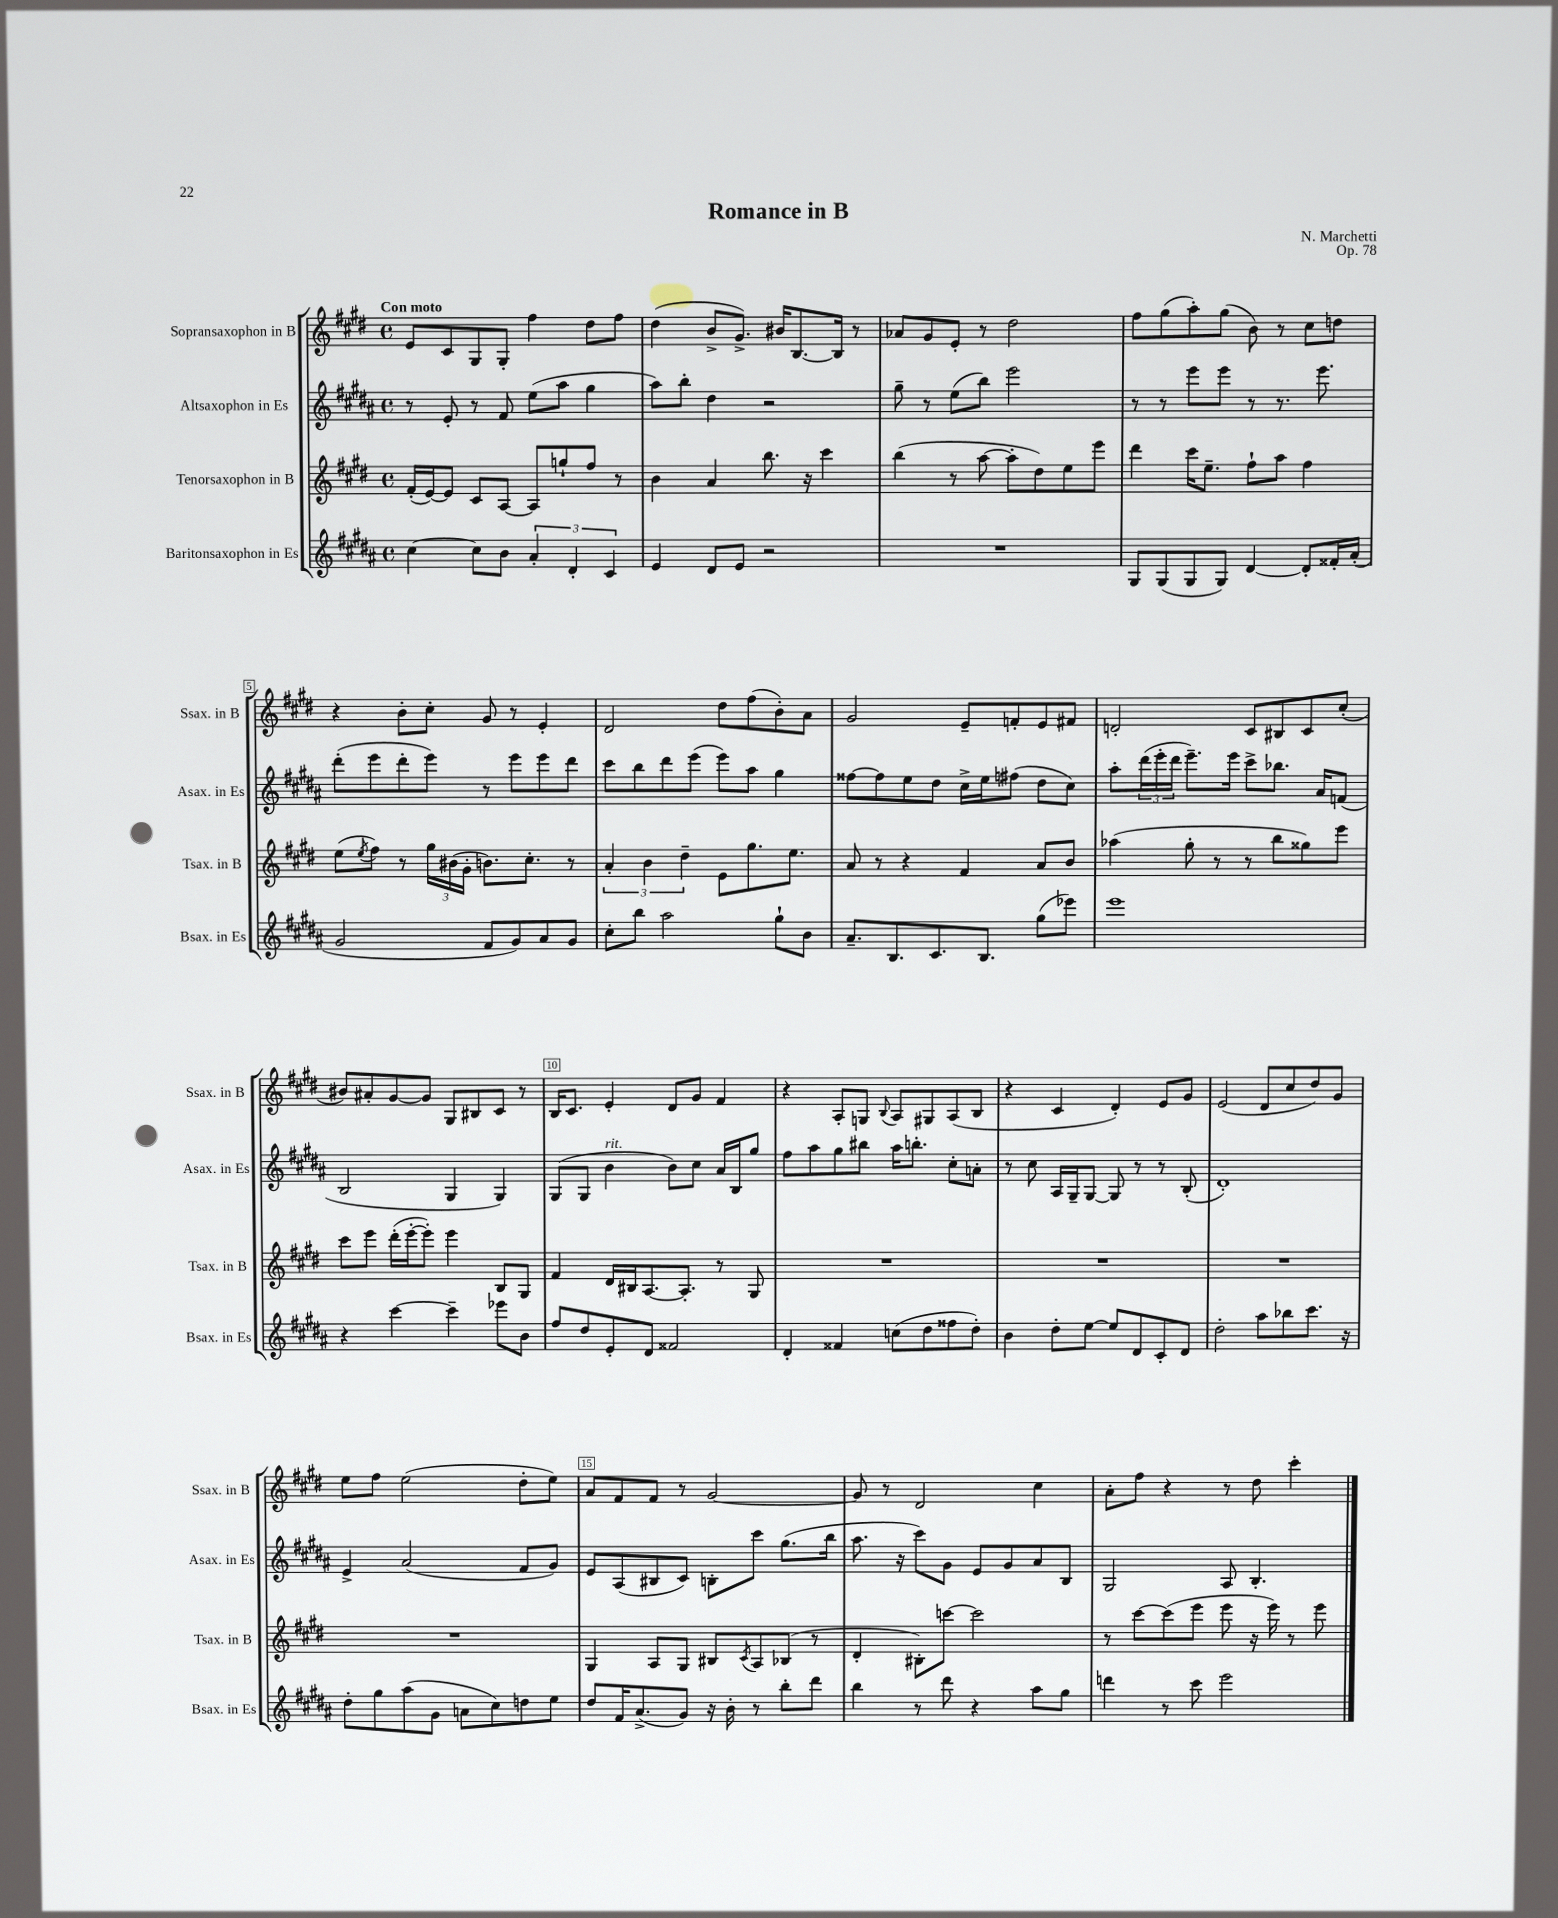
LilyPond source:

\header { title = "Romance in B" composer = "N. Marchetti" opus = "Op. 78" }
<<
\new StaffGroup <<
\new Staff = "s0" \with { instrumentName = "Sopransaxophon in B" shortInstrumentName = "Ssax. in B" } {
    \clef treble \key e \major \defaultTimeSignature \time 4/4 \tempo "Con moto"
    e'8 cis'8 gis8 gis8-. fis''4 dis''8 fis''8 |
    dis''4( b'8-> gis'8.->) bis'16 b8.~ b16 r8 |
    aes'8 gis'8 e'8-. r8 dis''2 |
    fis''8 gis''8( a''8-.) gis''8( b'8) r8 cis''8 d''8 |
    r4 b'8-. cis''8-. gis'8 r8 e'4-. |
    dis'2 dis''8 fis''8( b'8-.) a'8 |
    gis'2 e'8-- f'8-. e'8 fis'8 |
    d'2-. cis'8 bis8 cis'8 cis''8-.( |
    bis'8) ais'8-. gis'8~ gis'8 gis8 bis8 cis'8 r8 |
    b16 cis'8. e'4-. dis'8 gis'8 fis'4 |
    r4 a8-. g8 \appoggiatura { b8 } a8 gis8 a8( b8 |
    r4 cis'4 dis'4-.) e'8 gis'8 |
    e'2( dis'8 cis''8 dis''8) gis'8 |
    e''8 fis''8 e''2( dis''8-. e''8) |
    a'8 fis'8 fis'8 r8 gis'2~ |
    gis'8 r8 dis'2 cis''4 |
    a'8-. fis''8 r4 r8 dis''8 cis'''4-. \bar "|." |
}
\new Staff = "s1" \with { instrumentName = "Altsaxophon in Es" shortInstrumentName = "Asax. in Es" } {
    \clef treble \key b \major \defaultTimeSignature \time 4/4
    r8 e'8-. r8 fis'8 e''8( ais''8 gis''4 |
    ais''8) b''8-. dis''4 r2 |
    gis''8-- r8 e''8( b''8) e'''2 |
    r8 r8 e'''8 e'''8 r8 r8. e'''8. |
    dis'''8-.( e'''8 dis'''8-. e'''8) r8 e'''8 e'''8 dis'''8 |
    cis'''8 b''8 dis'''8 e'''8( e'''8) ais''8 gis''4 |
    fisis''8~ fisis''8 e''8 dis''8 cis''16-> e''16 fis''8( dis''8 cis''8) |
    ais''8-. \tuplet 3/2 { dis'''16( e'''16-. dis'''16 } e'''8.--) e'''16 cis'''8-> bes''8. ais'16 f'8( |
    b2 gis4 gis4) |
    gis8( gis8 b'4^\markup { \italic "rit." } b'8) cis''8 ais'16 b16 gis''8 |
    fis''8 ais''8 gis''8 bis''8 ais''16 b''8.-. cis''8-. a'8-. |
    r8 cis''8 ais16 gis16-- gis8~ gis8 r8 r8 b8-.( |
    dis'1-.) |
    e'4-> ais'2( fis'8 gis'8) |
    e'8 ais8( bis8 cis'8) b8-. cis'''8 gis''8.( b''16 |
    ais''8. r16 cis'''8) gis'8 e'8 gis'8 ais'8 b8 |
    gis2 ais8 b4.-. \bar "|." |
}
\new Staff = "s2" \with { instrumentName = "Tenorsaxophon in B" shortInstrumentName = "Tsax. in B" } {
    \clef treble \key e \major \defaultTimeSignature \time 4/4
    fis'16-.( e'16~) e'8 cis'8 a8~ a8 g''8-! fis''8 r8 |
    b'4 a'4 b''8. r16 cis'''4 |
    b''4( r8 a''8~ a''8-. dis''8) e''8 e'''8 |
    dis'''4 cis'''16 e''8.-- fis''8-! a''8 fis''4 |
    e''8( \acciaccatura { e''8 } fis''8) r8 \tuplet 3/2 { gis''16 bis'16( gis'16-. } b'8.) cis''8.-. r8 |
    \tuplet 3/2 { a'4-. b'4 dis''4-- } e'8 gis''8. e''8. |
    a'8 r8 r4 fis'4 a'8 b'8 |
    aes''4( gis''8-. r8 r8 b''8 gisis''8) e'''8 |
    cis'''8 e'''8 dis'''16-.( e'''16~-. e'''8-.) e'''4 b8 gis8 |
    fis'4 dis'16 bis16 a8.~ a8.-. r8 gis8 |
    R1 |
    R1 |
    R1 |
    R1 |
    gis4 a8 gis8 bis8 \acciaccatura { cis'8 } a8 bes8( r8 |
    dis'4-. bis8-.) c'''8~ c'''2 |
    r8 cis'''8~ cis'''8( e'''8 e'''8 r16 e'''16) r8 e'''8 \bar "|." |
}
\new Staff = "s3" \with { instrumentName = "Baritonsaxophon in Es" shortInstrumentName = "Bsax. in Es" } {
    \clef treble \key b \major \defaultTimeSignature \time 4/4
    cis''4~ cis''8 b'8 \tuplet 3/2 { ais'4-. dis'4-. cis'4 } |
    e'4 dis'8 e'8 r2 |
    R1 |
    gis8 gis8( gis8 gis8) dis'4~ dis'8-. fisis'16-. ais'16-.( |
    gis'2 fis'8 gis'8) ais'8 gis'8 |
    cis''8-. b''8 ais''2 gis''8-! b'8 |
    ais'8.-- b8. cis'8. b8. gis''8( ees'''8) |
    e'''1 |
    r4 cis'''4~ cis'''4-- ees'''8 b'8 |
    fis''8 dis''8 e'8-. dis'8 fisis'2 |
    dis'4-. fisis'4 c''8( dis''8 fisis''8 dis''8-.) |
    b'4 dis''8-. e''8~ e''8 dis'8 cis'8-. dis'8 |
    dis''2-. ais''8 bes''8 cis'''8. r16 |
    dis''8-. gis''8 ais''8( gis'8 a'8 cis''8) d''8 e''8 |
    dis''8 fis'16 ais'8.->( gis'8) r16 b'16-. r8 b''8-. dis'''8 |
    b''4 r8 dis'''8 r4 ais''8 gis''8 |
    d'''4 r8 cis'''8 e'''2 \bar "|." |
}
>>
>>
\layout { \context { \Score \override BarNumber.break-visibility = ##(#f #t #t) barNumberVisibility = #(every-nth-bar-number-visible 5) \override BarNumber.stencil = #(make-stencil-boxer 0.1 0.3 ly:text-interface::print) } }
